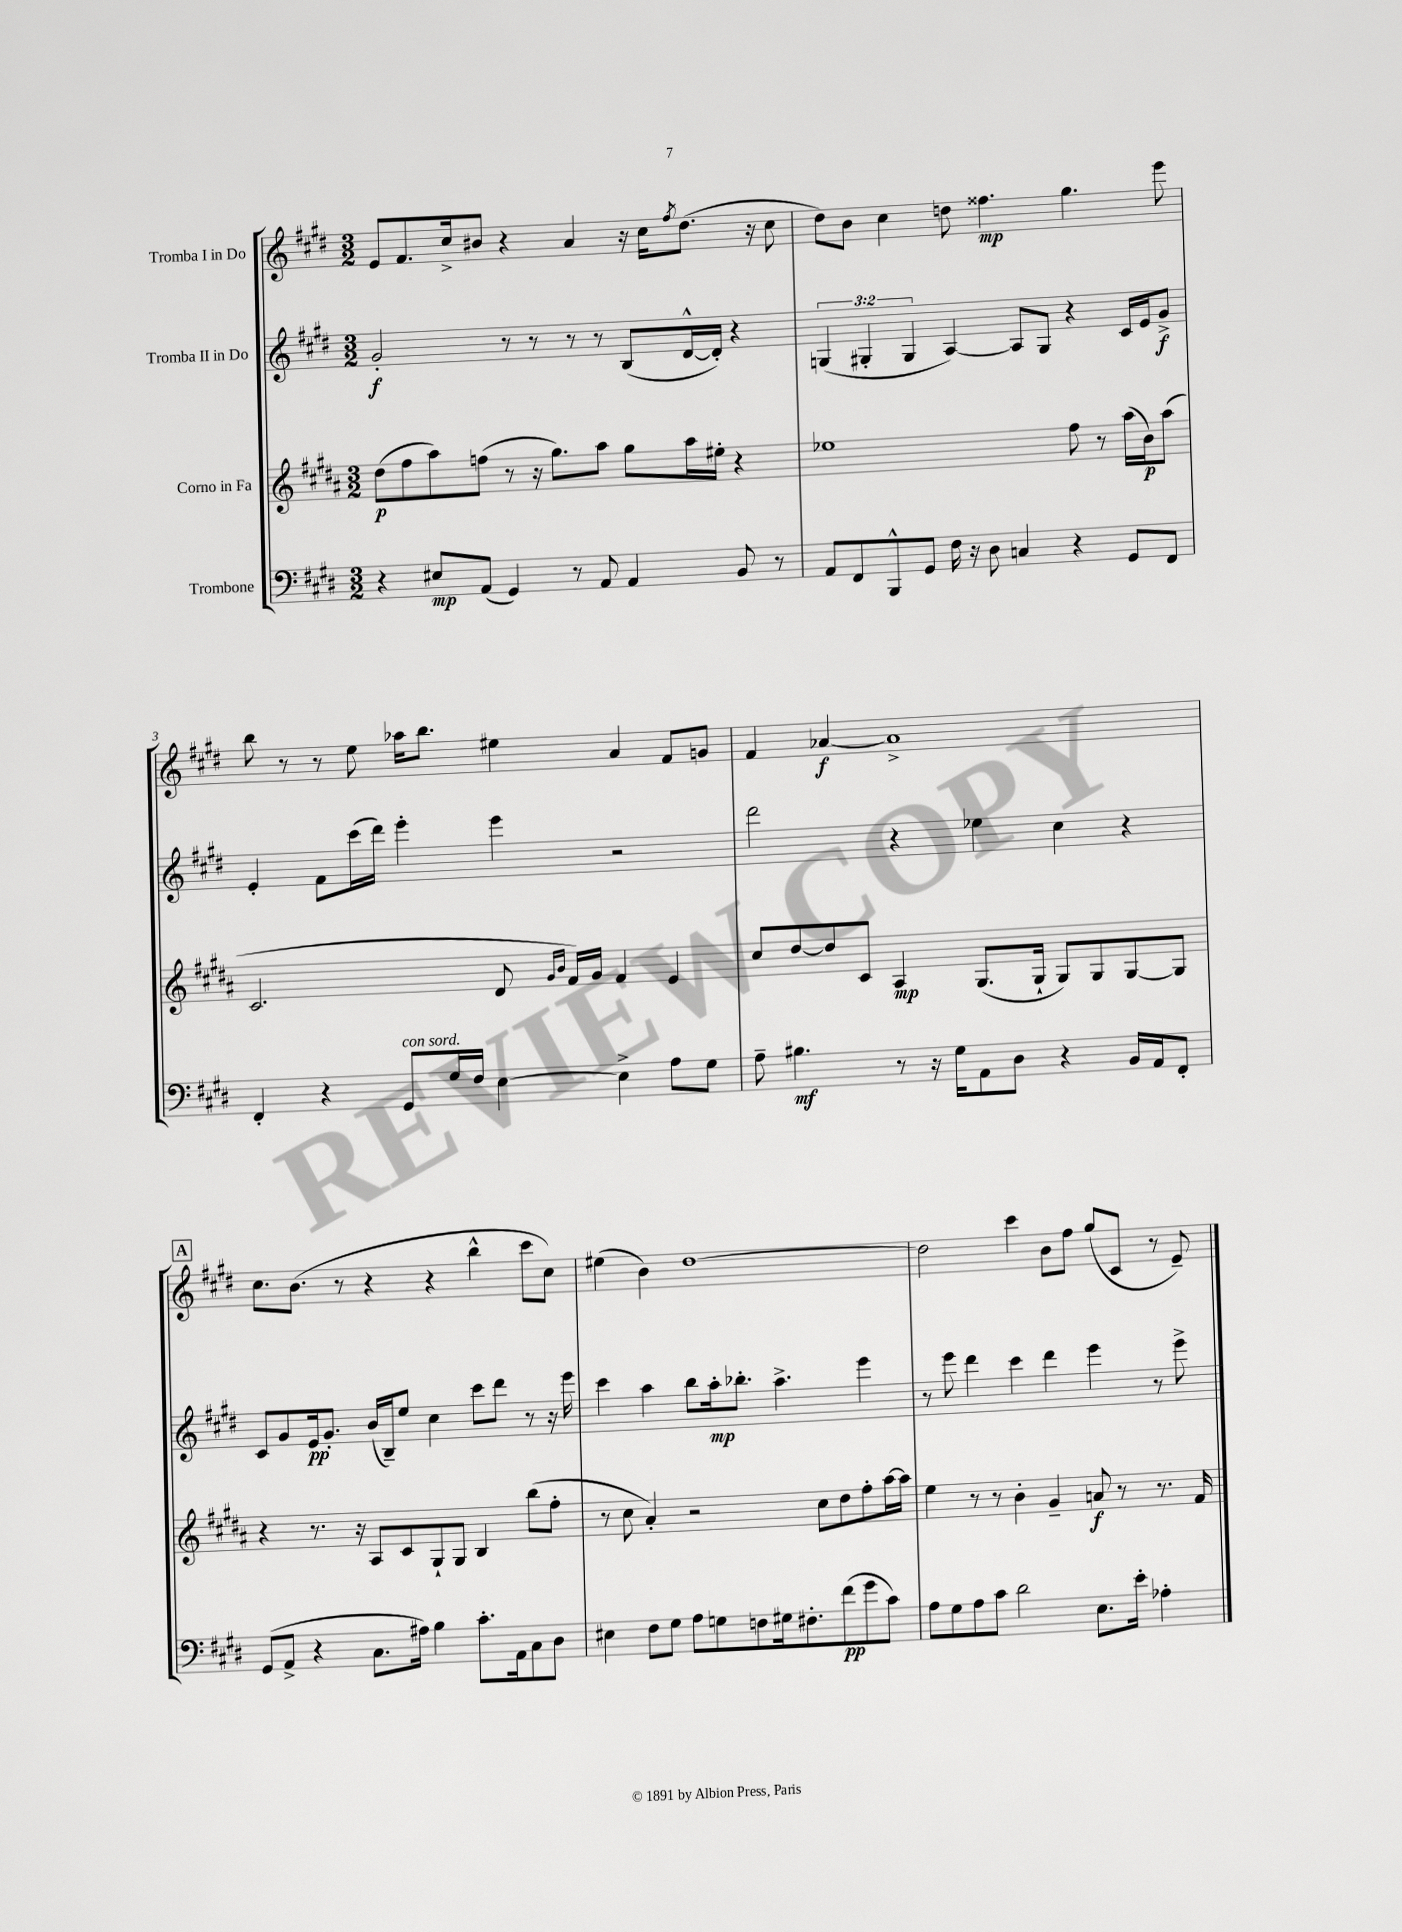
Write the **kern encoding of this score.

**kern	**dynam	**kern	**dynam	**kern	**dynam	**kern	**dynam
*part4	*part4	*part3	*part3	*part2	*part2	*part1	*part1
*staff4	*staff4	*staff3	*staff3	*staff2	*staff2	*staff1	*staff1
*I"Trombone	*	*I"Corno in Fa	*	*I"Tromba II in Do	*	*I"Tromba I in Do	*
*clefF4	*	*clefG2	*	*clefG2	*	*clefG2	*
*k[f#c#g#d#]	*	*k[f#c#g#d#a#]	*	*k[f#c#g#d#]	*	*k[f#c#g#d#]	*
*M3/2	*	*M3/2	*	*M3/2	*	*M3/2	*
=1	=1	=1	=1	=1	=1	=1	=1
4r	.	(8dd#\L	p	2g#'/	f	8e/L	.
.	.	8ff#\	.	.	.	8.f#/	.
8E#X/L	mp	8aa#\)	.	.	.	.	.
.	.	.	.	.	.	16cc#^/k	.
(8AA/J	.	(8ffn\J	.	.	.	8b#X/J	.
4GG#/)	.	8r	.	8r	.	4r	.
.	.	16r	.	8r	.	.	.
.	.	8.gg#\L)	.	.	.	.	.
8r	.	.	.	8r	.	4a/	.
8AA/	.	8aa#\J	.	8r	.	.	.
4AA/	.	8gg#\L	.	(8B/L	.	16r	.
.	.	.	.	.	.	16cc#\KL	.
.	.	.	.	.	.	8qff#/	.
.	.	16aa#\L	.	[16d#^^/L	.	(8.dd#\J	.
.	.	16ee#X'\JJ	.	16d#'/JJ])	.	.	.
8BB/	.	4r	.	4r	.	.	.
.	.	.	.	.	.	16r	.
8r	.	.	.	.	.	8cc#\	.
=2	=2	=2	=2	=2	=2	=2	=2
8AA/L	.	1ee-X	.	(6Gn/	.	8dd#\L)	.
8FF#/	.	.	.	.	.	8b\J	.
.	.	.	.	6G#X'/	.	.	.
8BBB^^/	.	.	.	.	.	4cc#\	.
.	.	.	.	6G#/	.	.	.
8GG#/J	.	.	.	.	.	.	.
16F#\	.	.	.	[4A/)	.	8ddn\	.
16r	.	.	.	.	.	.	.
8D#\	.	.	.	.	.	4.ff##X\	mp
4Cn/	.	.	.	8A/L]	.	.	.
.	.	.	.	8G#/J	.	.	.
4r	.	8ff#\	.	4r	.	4.gg#\	.
.	.	8r	.	.	.	.	.
8GG#/L	.	(16aa#\LL	.	16c#/LL	.	.	.
.	.	16b\J)	p	16e/J	.	.	.
8FF#/J	.	(8aa#\J	.	8g#^/J	f	8eee\	.
!!LO:LB:g=z
=3	=3	=3	=3	=3	=3	=3	=3
4FF#'/	.	2.c#/	.	4e'/	.	8bb\	.
.	.	.	.	.	.	8r	.
4r	.	.	.	8f#\L	.	8r	.
.	.	.	.	(16ccc#\L	.	8ee\	.
.	.	.	.	16ddd#\JJ)	.	.	.
!LO:TX:a:i:t=con sord.	!	!	!	!	!	!	!
8GG#/L	.	.	.	4eee'\	.	16aa-X\KL	.
.	.	.	.	.	.	8.bb\J	.
16G#/L	.	.	.	.	.	.	.
16F#/JJ	.	.	.	.	.	.	.
[4E\	.	8d#/	.	4eee\	.	4ee#X\	.
.	.	16qqg#/LL	.	.	.	.	.
.	.	16qqb/JJ	.	.	.	.	.
.	.	16f#/LL)	.	.	.	.	.
.	.	16g#/JJ	.	.	.	.	.
4E^\]	.	4f#/	.	2r	.	4a/	.
8A\L	.	4e/	.	.	.	8f#/L	.
8G#\J	.	.	.	.	.	8gn/J	.
=4	=4	=4	=4	=4	=4	=4	=4
8A~\	.	8cc#/L	.	2ddd#\	.	4f#/	.
4.B#X\	mf	[8dd#/	.	.	.	.	.
.	.	8dd#/]	.	.	.	[4a-X/	f
.	.	8c#/J	.	.	.	.	.
8r	.	4A#/	mp	4r	.	1a-^]	.
16r	.	.	.	.	.	.	.
16G#\KL	.	.	.	.	.	.	.
8AA\	.	(8.G#/L	.	4ee-X\	.	.	.
8D#\J	.	.	.	.	.	.	.
.	.	16G#`/Jk	.	.	.	.	.
4r	.	8G#/L)	.	4cc#\	.	.	.
.	.	8G#/	.	.	.	.	.
16BB/LL	.	[8G#/	.	4r	.	.	.
16AA/J	.	.	.	.	.	.	.
8FF#'/J	.	8G#/J]	.	.	.	.	.
!!LO:LB:g=z
!!LO:REH:place=s1:t=A
=5	=5	=5	=5	=5	=5	=5	=5
(8GG#/L	.	4r	.	8c#/L	.	8.cc#\L	.
8AA^/J	.	.	.	8g#/	.	.	.
.	.	.	.	.	.	(8.b\J	.
4r	.	8.r	.	16e/k	pp	.	.
.	.	.	.	8.g#'/J	.	.	.
.	.	.	.	.	.	8r	.
.	.	16r	.	.	.	.	.
8.C#\L	.	8A#/L	.	(16b/LL	.	4r	.
.	.	.	.	16B~/J)	.	.	.
.	.	8c#/	.	8ee/J	.	.	.
16A#X\Jk)	.	.	.	.	.	.	.
4B\	.	8G#`/	.	4cc#\	.	4r	.
.	.	8G#/J	.	.	.	.	.
8.c#'\L	.	4B/	.	8ccc#\L	.	4bb^^\	.
.	.	.	.	8ddd#\J	.	.	.
16AA\k	.	.	.	.	.	.	.
8C#\	.	(8bb\L	.	8r	.	8ccc#\L	.
8D#\J	.	8ff#'\J	.	16r	.	8cc#\J)	.
.	.	.	.	16eee\	.	.	.
=6	=6	=6	=6	=6	=6	=6	=6
4E#X\	.	8r	.	4ccc#\	.	(4ee#X\	.
.	.	8cc#\	.	.	.	.	.
8F#\L	.	4a#'/)	.	4aa\	.	4b\)	.
8G#\J	.	.	.	.	.	.	.
8A\L	.	2r	.	8bb\L	.	[1dd#	.
8Gn\	.	.	.	16aa'\k	mp	.	.
.	.	.	.	8.bb-X'\J	.	.	.
8Fn\	.	.	.	.	.	.	.
16G#X\k	.	.	.	4.aa^\	.	.	.
8.F#X'\	.	.	.	.	.	.	.
.	.	8cc#\L	.	.	.	.	.
(8f#\	pp	8dd#\	.	.	.	.	.
8g#\	.	8ff#'\	.	4eee\	.	.	.
8c#\J)	.	[16aa#\L	.	.	.	.	.
.	.	16aa#\JJ]	.	.	.	.	.
=7	=7	=7	=7	=7	=7	=7	=7
8A\L	.	4ee\	.	8r	.	2dd#\]	.
8G#\	.	.	.	8eee\	.	.	.
8A\	.	8r	.	4ddd#\	.	.	.
8c#\J	.	8r	.	.	.	.	.
2d#\	.	4b'\	.	4ccc#\	.	4ccc#\	.
.	.	4g#~/	.	4ddd#\	.	8b\L	.
.	.	.	.	.	.	8ff#\J	.
8.E\L	.	8an/	f	4eee\	.	(8gg#/L	.
.	.	8r	.	.	.	8c#/J	.
16e'\Jk	.	.	.	.	.	.	.
4A-X'\	.	8.r	.	8r	.	8r	.
.	.	.	.	8eee^\	.	8e~/)	.
.	.	16f#/	.	.	.	.	.
==	==	==	==	==	==	==	==
*-	*-	*-	*-	*-	*-	*-	*-
